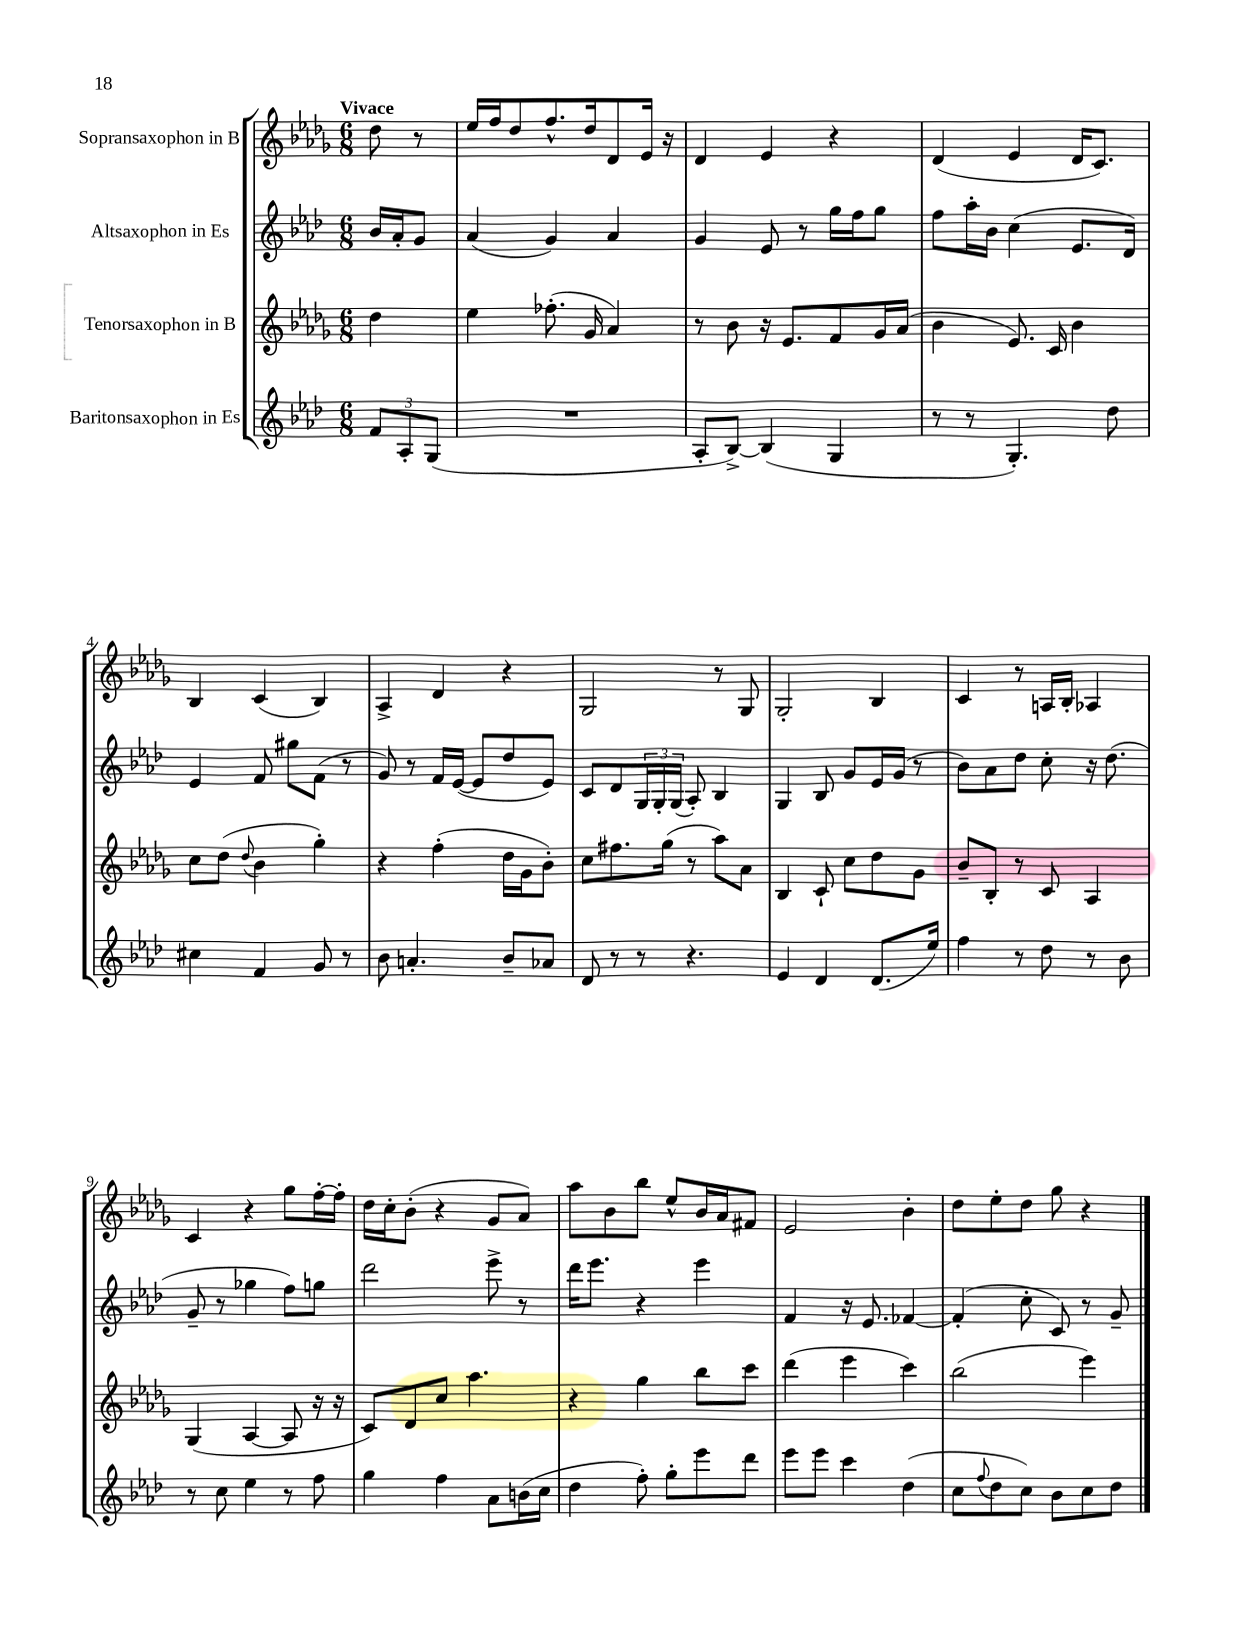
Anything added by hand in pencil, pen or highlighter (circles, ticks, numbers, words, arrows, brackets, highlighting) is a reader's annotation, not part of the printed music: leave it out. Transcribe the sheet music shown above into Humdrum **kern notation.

**kern	**kern	**kern	**kern
*part4	*part3	*part2	*part1
*staff4	*staff3	*staff2	*staff1
*I"Baritonsaxophon in Es	*I"Tenorsaxophon in B	*I"Altsaxophon in Es	*I"Sopransaxophon in B
*clefG2	*clefG2	*clefG2	*clefG2
*k[b-e-a-d-]	*k[b-e-a-d-g-]	*k[b-e-a-d-]	*k[b-e-a-d-g-]
*M6/8	*M6/8	*M6/8	*M6/8
=	=	=	=
!	!	!	!LO:TX:a:B:t=Vivace
12f/L	4dd-\	16b-/LL	8dd-\
.	.	16a-'/J	.
12A-'/	.	.	.
.	.	8g/J	8r
(12G/J	.	.	.
=1	=1	=1	=1
2.r	4ee-\	(4a-/	16ee-/LL
.	.	.	16ff/J
.	.	.	8dd-/
.	(8.ff-X'\	4g/)	8.ff^^/
.	16g-/	.	16dd-/k
.	4a-/)	4a-/	8d-/
.	.	.	16e-/Jk
.	.	.	16r
=2	=2	=2	=2
8A-'/L	8r	4g/	4d-/
[8B-^/J)	8b-\	.	.
(4B-/]	16r	8e-/	4e-/
.	8.e-/L	.	.
.	.	8r	.
4G/	8f/	16gg\LL	4r
.	.	16ff\J	.
.	16g-/L	8gg\J	.
.	(16a-/JJ	.	.
=3	=3	=3	=3
8r	4b-\	8ff\L	(4d-/
8r	.	16aa-'\L	.
.	.	16b-\JJ	.
4.G'/)	8.e-/)	(4cc\	4e-/
.	16c/	.	.
.	4b-\	8.e-/L	16d-/KL
.	.	.	8.c/J)
8dd-\	.	.	.
.	.	16d-/Jk)	.
!!LO:LB:g=z
=4	=4	=4	=4
4cc#X\	8cc\L	4e-/	4B-/
.	(8dd-\J	.	.
.	8qqdd-/	.	.
4f/	4b-\	8f/	(4c/
.	.	8gg#X\L	.
8g/	4gg-'\)	(8f\J	4B-/)
8r	.	8r	.
=5	=5	=5	=5
8b-\	4r	8g/)	4A-^/
4.an'/	.	8r	.
.	(4ff'\	16f/LL	4d-/
.	.	([16e-/JJ	.
.	.	8e-/L]	.
8b-~/L	16dd-\LL	8dd-/	4r
.	16g-\J	.	.
8a-X/J	8b-'\J)	8e-/J)	.
=6	=6	=6	=6
8d-/	8cc\L	8c/L	2G-/
8r	8.ff#X\	8d-/	.
8r	.	24G/L	.
.	.	24G'/	.
.	(16gg-\Jk	.	.
.	.	(24G/JJ	.
4.r	8r	8A-'/)	.
.	8aa-\L)	4B-/	8r
.	8a-\J	.	8G-/
=7	=7	=7	=7
4e-/	4B-/	4G/	2G-'/
4d-/	8c`/	8B-/	.
.	8cc\L	8g/L	.
(8.d-/L	8dd-\	16e-/L	4B-/
.	.	(16g/JJ	.
.	8g-\J	8r	.
16ee-/Jk)	.	.	.
=8	=8	=8	=8
4ff\	8b-~/L	8b-\L)	4c/
.	8B-'/J	8a-\	.
8r	8r	8dd-\J	8r
8dd-\	8c/	8cc'\	16An/LL
.	.	.	16B-'/JJ
8r	4A-/	16r	4A-X/
.	.	(8.dd-\	.
8b-\	.	.	.
!!LO:LB:g=z
=9	=9	=9	=9
8r	(4G-/	8g~/	4c/
8cc\	.	8r	.
4ee-\	[4A-/	4gg-X\	4r
8r	8A-/]	8ff\L)	8gg-\L
8ff\	16r	8ggn\J	[16ff'\L
.	16r	.	16ff'\JJ]
=10	=10	=10	=10
4gg\	8c/L)	2ddd-\	16dd-\LL
.	.	.	16cc'\J
.	8d-/	.	(8b-'\J
4ff\	8cc/J	.	4r
.	4.aa-\	.	.
8a-\L	.	8eee-^\	8g-/L
(16bn\L	.	8r	8a-/J)
16cc\JJ	.	.	.
=11	=11	=11	=11
4dd-\	4r	16ddd-\KL	8aa-\L
.	.	8.eee-\J	.
.	.	.	8b-\
8ff'\)	4gg-\	4r	8bb-\J
8gg'\L	.	.	8ee-^^/L
8eee-\	8bb-\L	4eee-\	16b-/L
.	.	.	16a-/J
8ddd-\J	8ccc\J	.	8f#X/J
=12	=12	=12	=12
8eee-\L	(4ddd-\	4f/	2e-/
8eee-\J	.	.	.
4ccc\	4eee-\	16r	.
.	.	8.e-/	.
(4dd-\	4ccc\)	[4f-X/	4b-'\
=13	=13	=13	=13
8cc\L	(2bb-\	(4f-'/]	8dd-\L
8qqff/	.	.	.
8dd-\	.	.	8ee-'\
8cc\J)	.	8cc'\	8dd-\J
8b-\L	.	8c/)	8gg-\
8cc\	4eee-\)	8r	4r
8dd-\J	.	8g~/	.
==	==	==	==
*-	*-	*-	*-
